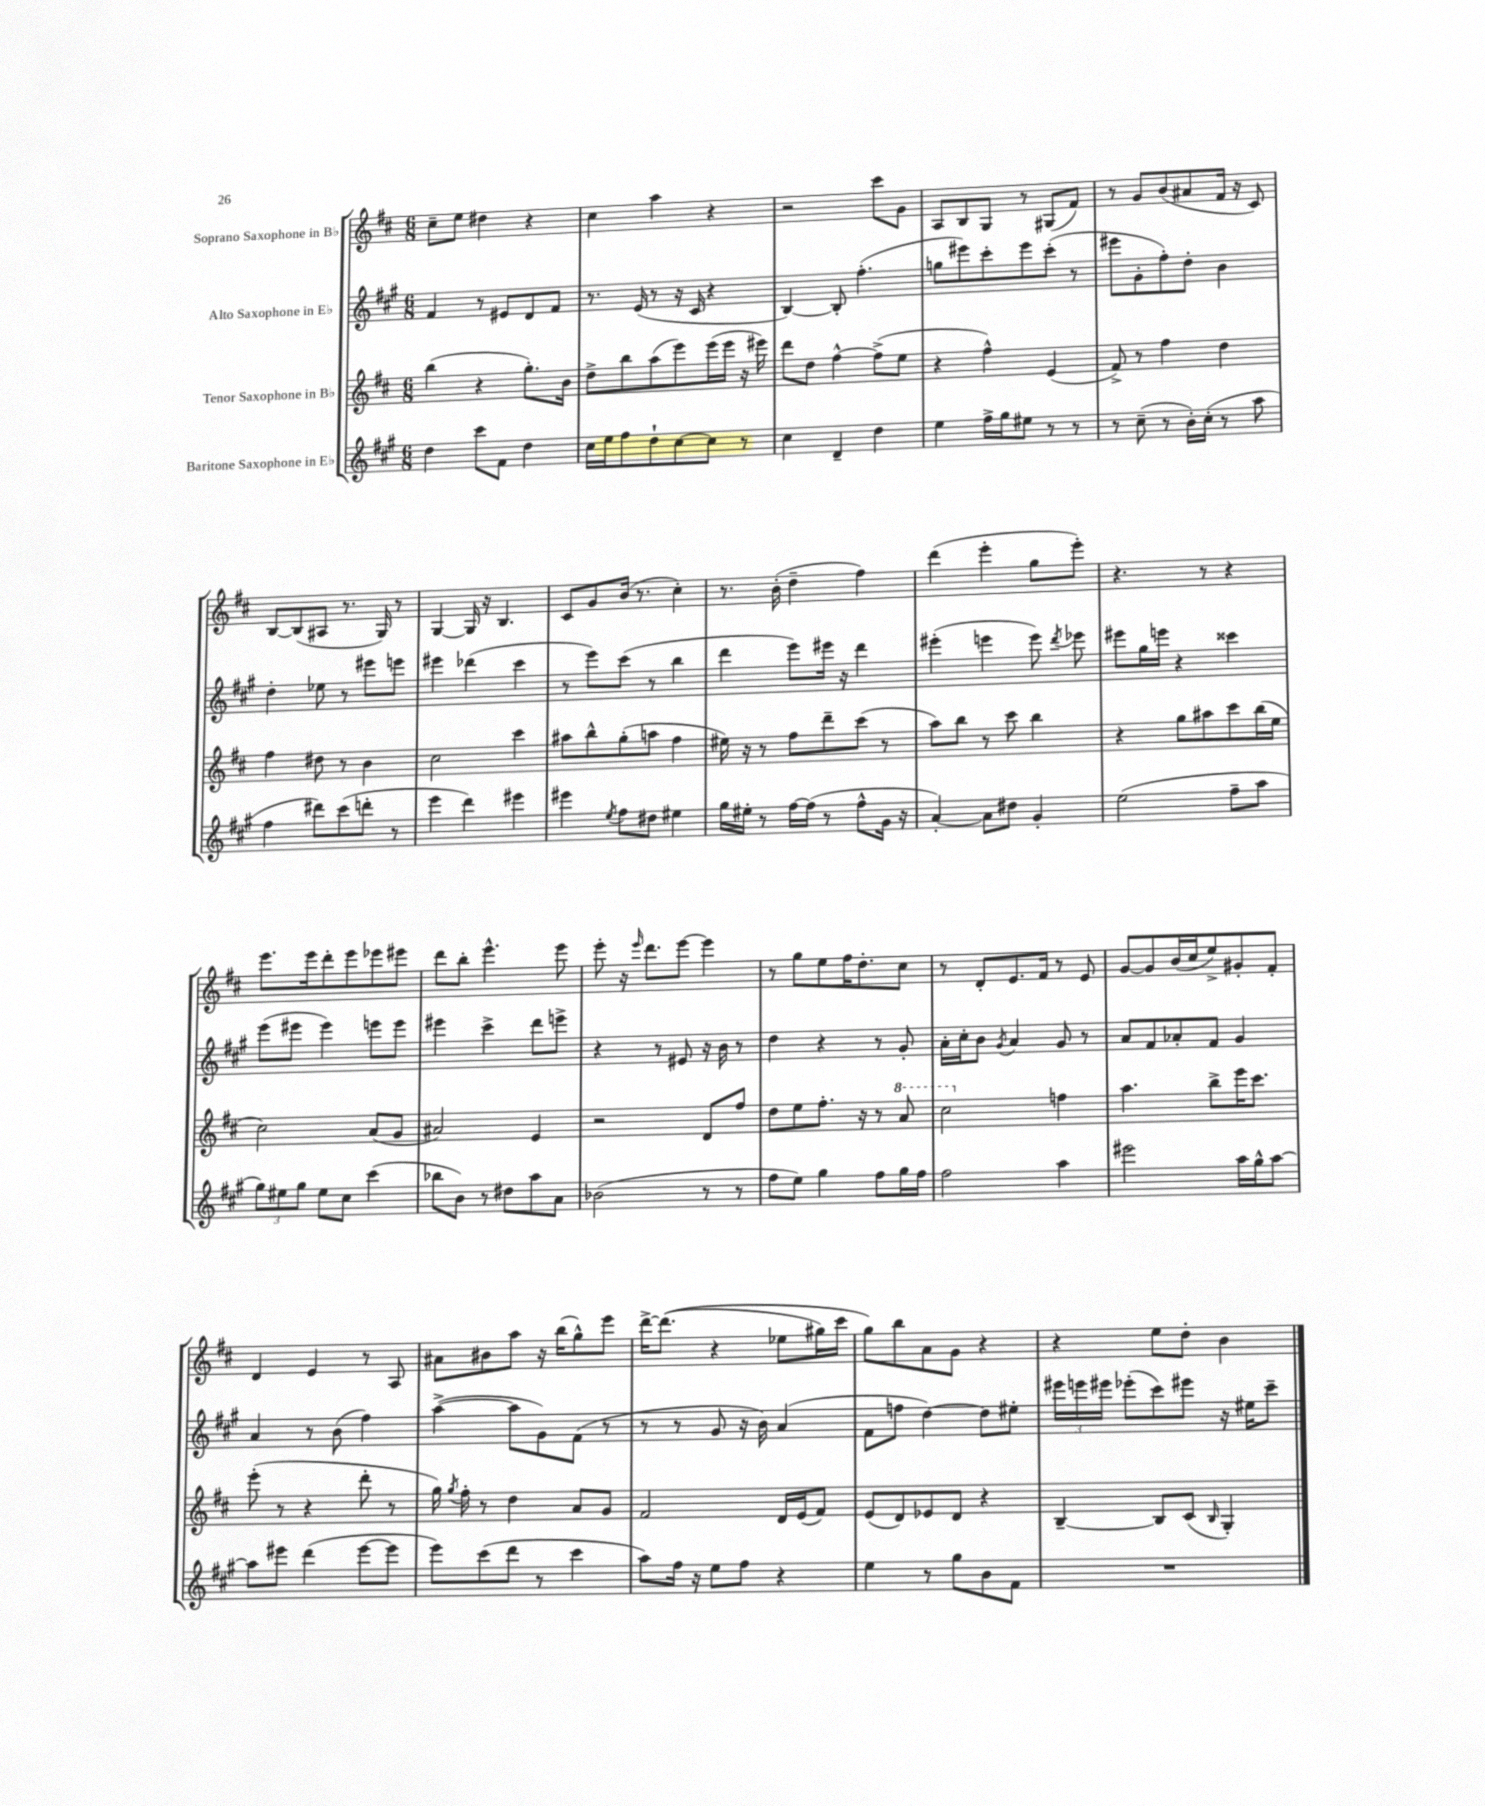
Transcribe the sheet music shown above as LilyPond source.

<<
\new StaffGroup <<
\new Staff = "s0" \with { instrumentName = "Soprano Saxophone in Bb" } {
    \clef treble \key d \major \numericTimeSignature \time 6/8
    \autoBeamOff cis''8[-- e''8] dis''4 r4 |
    cis''4 a''4 r4 |
    r2 cis'''8[ g'8] |
    a8[ b8 g8] r8 gis8[( fis'8]) |
    r8 g'8[ b'8( ais'8 fis'16] r16 cis'8) |
    b8[~ b8( ais8] r8. g16) r8 |
    g4~ g16 r16 b4. |
    cis'8[ g'8 b'16]( r8. cis''4-.) |
    r8. b'16-.( d''4-- fis''4) |
    d'''4( e'''4-. g''8[ e'''8]-.) |
    r4. r8 r4 |
    e'''8.[ e'''16 d'''8-. e'''8 ees'''8 eis'''8] |
    d'''8[ b''8]-. e'''4.-^ e'''8 |
    e'''8-. r16 \grace { e'''16 } d'''8.[ e'''8]~ e'''4 |
    r8 g''8[ e''8 fis''16 d''8.-. cis''8] |
    r8 d'8[-. e'8. fis'16] r8 e'8 |
    g'8[~ g'8 b'16( cis''16 e''8->) gis'8-. fis'8]-. |
    d'4 e'4 r8 a8 |
    ais'8[ bis'8 a''8] r16 b''16[( g''8-^) e'''8] |
    d'''16[~-> d'''8.](\( r4 ees''8[ gis''16) cis'''16] |
    g''8[\) b''8 a'8 g'8] r4 |
    r4 e''8[ d''8]-. b'4 \bar "|." |
}
\new Staff = "s1" \with { instrumentName = "Alto Saxophone in Eb" } {
    \clef treble \key a \major \numericTimeSignature \time 6/8
    \autoBeamOff fis'4 r8 eis'8[ d'8 fis'8] |
    r8. e'16( r8 r16 cis'16 r4 |
    b4~) b8-. fis''4.-.( |
    g''8[ eis'''8) cis'''8-. eis'''8 cis'''8]-.( r8 |
    eis'''8[ gis'8-. fis''8-.) d''8]-. b'4 |
    d''4-. ees''8 r8 eis'''8[ e'''8] |
    eis'''4 des'''4( cis'''4 |
    r8 e'''8[) cis'''8]( r8 b''4 |
    d'''4 e'''8[) eis'''16] r16 d'''4 |
    eis'''4-.( e'''4 e'''8) \acciaccatura { d'''8 } ees'''8 |
    eis'''8[ gis''16 e'''16] r4 cisis'''4 |
    e'''8[( eis'''8] eis'''4) e'''8[ e'''8] |
    eis'''4 cis'''4-> d'''8[ e'''8]-> |
    r4 r8 eis'8 r16 b'16 r8 |
    d''4 r4 r8 gis'8-. |
    a'16[-. cis''16-. b'8] \acciaccatura { gis'8 } a'4 gis'8 r8 |
    a'8[ fis'8 aes'8-. fis'8] gis'4 |
    a'4 r8 b'8( fis''4) |
    a''4~->( a''8[ gis'8) fis'8]( r8 |
    r8 r8 gis'8 r16 b'16) a'4( |
    fis'8[ f''8] d''4~) d''8[ eis''8]-. |
    \tuplet 3/2 { eis'''16[ e'''16 eis'''16] } ees'''8[-.( cis'''8) eis'''8] r16 eis''16[ cis'''8]-- \bar "|." |
}
\new Staff = "s2" \with { instrumentName = "Tenor Saxophone in Bb" } {
    \clef treble \key d \major \numericTimeSignature \time 6/8
    \autoBeamOff b''4( r4 g''8.[-.) b'16] |
    d''8[-> b''8 a''8( e'''8) e'''16( e'''16] r16 eis'''16) |
    d'''8[ d''8] fis''4~-^ fis''8[->( e''8] |
    r4 fis''4-^) e'4( |
    fis'8->) r8 fis''4 d''4 |
    fis''4 dis''8 r8 b'4 |
    cis''2 cis'''4 |
    ais''8[ b''8-^ g''8-.( a''8] fis''4 |
    eis''16) r16 r8 fis''8[ d'''8-- cis'''8]( r8 |
    a''8[) b''8] r8 cis'''8 b''4 |
    r4 g''8[ ais''8 cis'''8 b''16( e''16] |
    cis''2) a'8[( g'8] |
    ais'2) e'4 |
    r2 d'8[ fis''8] |
    d''8[ e''8 fis''8.]-. r16 r8 \ottava #1 a''8 |
    cis'''2 \ottava #0 f''4 |
    a''4. b''8[-> e'''16 cis'''8.] |
    e'''8-.( r8 r4 d'''8-. r8 |
    g''16) \acciaccatura { g''8 } fis''16-. r8 d''4 a'8[ g'8] |
    fis'2 d'16[ e'16( fis'8]) |
    e'8[( d'8) ees'8 d'8] r4 |
    b4~-- b8[ cis'8]( \grace { b16 } g4-.) \bar "|." |
}
\new Staff = "s3" \with { instrumentName = "Baritone Saxophone in Eb" } {
    \clef treble \key a \major \numericTimeSignature \time 6/8
    \autoBeamOff d''4 cis'''8[ fis'8] d''4 |
    cis''16[ e''16 fis''8 d''8-! cis''8~ cis''8] r8 |
    cis''4 d'4-- d''4 |
    e''4 fis''16[-> gis''16 eis''8] r8 r8 |
    r8 cis''8--( r8 b'16[-.) cis''16]-.( r8 a''8 |
    fis''4 dis'''8[) cis'''8( d'''8]-. r8 |
    e'''4 d'''4) eis'''4 |
    eis'''4 \acciaccatura { e''8 } fis''8[ dis''8] eis''4 |
    gis''16[ eis''16]-. r8 fis''16[~ fis''16]( r8 fis''8[-^ gis'16] r16 |
    a'4~-.) a'8[ dis''8] gis'4-. |
    e''2( fis''8[-- a''8] |
    \tuplet 3/2 { gis''8[) eis''8 gis''8] } eis''8[ cis''8] cis'''4( |
    bes''8[ b'8]) r8 dis''8[ a''8 a'8] |
    bes'2( r8 r8 |
    fis''8[ e''8]) gis''4 fis''8[ gis''16 fis''16] |
    fis''2 a''4 |
    eis'''2 a''16[ gis''16-^ a''8]~ |
    a''8[ eis'''8] d'''4( eis'''8[~ eis'''8] |
    e'''8[) cis'''8( d'''8] r8 cis'''4 |
    a''8[) fis''16] r16 e''8[ fis''8] r4 |
    e''4 r8 gis''8[ b'8 fis'8] |
    R2. \bar "|." |
}
>>
>>
\layout { \context { \Score \remove "Bar_number_engraver" } }
